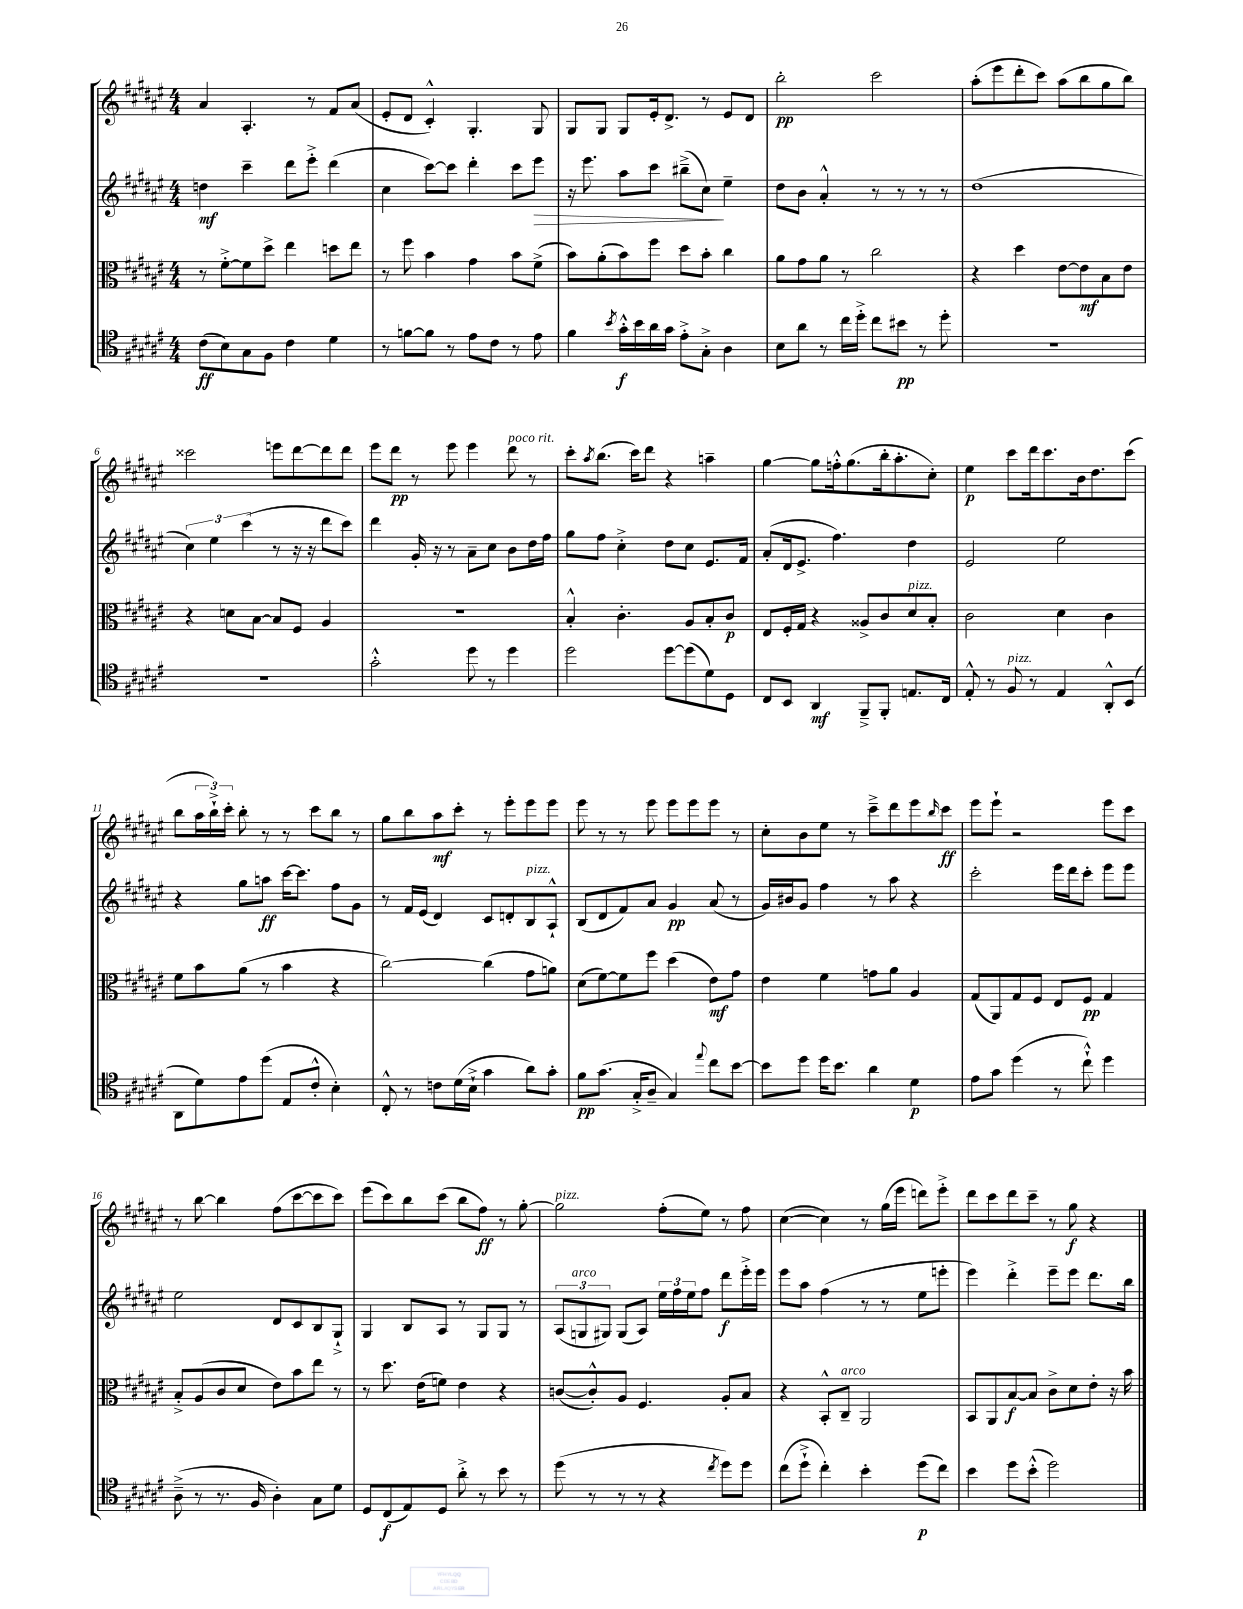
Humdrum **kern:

**kern	**dynam	**kern	**dynam	**kern	**dynam	**kern	**dynam
*part4	*part4	*part3	*part3	*part2	*part2	*part1	*part1
*staff4	*staff4	*staff3	*staff3	*staff2	*staff2	*staff1	*staff1
*clefC4	*	*clefC3	*	*clefG2	*	*clefG2	*
*k[f#c#g#d#a#e#]	*	*k[f#c#g#d#a#e#]	*	*k[f#c#g#d#a#e#]	*	*k[f#c#g#d#a#e#]	*
*M4/4	*	*M4/4	*	*M4/4	*	*M4/4	*
=1	=1	=1	=1	=1	=1	=1	=1
(8c#\L	ff	8r	.	4ddn\	mf	4a#/	.
8B\)	.	[8f#'^\L	.	.	.	.	.
8G#\	.	8f#\]	.	4ccc#~\	.	4.A#'/	.
8F#\J	.	8dd#^\J	.	.	.	.	.
4c#\	.	4ee#\	.	8ddd#\L	.	.	.
.	.	.	.	8eee#'^\J	.	8r	.
4d#\	.	8ddn\L	.	(4ddd#\	.	8f#/L	.
.	.	8ee#\J	.	.	.	(8a#/J	.
=2	=2	=2	=2	=2	=2	=2	=2
8r	.	8r	.	4cc#\	.	8e#'/L	.
[8fn\L	.	8ff#\	.	.	.	8d#/J	.
8f\J]	.	4b\	.	[8ccc#\L)	.	4c#'^^/)	.
8r	.	.	.	8ccc#\J]	.	.	.
8e#\L	.	4g#\	.	4ddd#'\	.	4.G#'/	.
8c#\J	.	.	.	.	.	.	.
8r	.	8b\L	.	8ccc#\L	.	.	.
!	!	!	!	!	!LO:HP:b	!	!
8e#\	.	(8f#^\J	.	8eee#\J	>	8G#/	.
=3	=3	=3	=3	=3	=3	=3	=3
4f#\	.	8b\L)	.	16r	.	8G#/L	.
.	.	.	.	8.eee#\	.	.	.
.	.	(8a#'\	.	.	.	8G#/J	.
8qb/	.	.	.	.	.	.	.
16g#'^^\LL	f	8b\)	.	8aa#\L	.	8G#/L	.
16b\	.	.	.	.	.	.	.
16a#\	.	8ff#\J	.	8ccc#\J	.	16e#'/k	.
16g#\JJ	.	.	.	.	.	8.d#^/J	.
8e#'^\L	.	8dd#\L	.	(8bb#X~^\L	.	.	.
8G#'^\J	.	8b'\J	.	8cc#\J)	.	8r	.
4A#\	.	4cc#\	.	4ee#~\	]	8e#/L	.
.	.	.	.	.	.	8d#/J	.
=4	=4	=4	=4	=4	=4	=4	=4
8B\L	.	8a#\L	.	8dd#\L	.	2bb'\	pp
8a#\J	.	8g#\	.	8b\J	.	.	.
8r	.	8a#\J	.	4a#'^^/	.	.	.
16cc#\LL	.	8r	.	.	.	.	.
16dd#'^\JJ	.	.	.	.	.	.	.
8cc#\L	.	2cc#\	.	8r	.	2ccc#\	.
8b#X\J	pp	.	.	8r	.	.	.
8r	.	.	.	8r	.	.	.
8dd#'\	.	.	.	8r	.	.	.
=5	=5	=5	=5	=5	=5	=5	=5
1r	.	4r	.	(1dd#	.	(8aa#'\L	.
.	.	.	.	.	.	8eee#\	.
.	.	4dd#\	.	.	.	8ddd#'\	.
.	.	.	.	.	.	8ccc#\J)	.
.	.	[8e#\L	.	.	.	(8aa#\L	.
.	.	8e#\]	mf	.	.	8bb\	.
.	.	8B\	.	.	.	8gg#\	.
.	.	8e#\J	.	.	.	8bb\J)	.
!!LO:LB:g=z
=6	=6	=6	=6	=6	=6	=6	=6
1r	.	4r	.	6cc#\)	.	2ccc##X\	.
.	.	.	.	6ee#\	.	.	.
.	.	8dn\L	.	.	.	.	.
.	.	.	.	(6ccc#\	.	.	.
.	.	[8B\J	.	.	.	.	.
.	.	8B/L]	.	8r	.	8eeen\L	.
.	.	8F#/J	.	16r	.	[8ddd#\	.
.	.	.	.	16r	.	.	.
.	.	4A#/	.	8ddd#\L	.	8ddd#\]	.
.	.	.	.	8ccc#\J)	.	8ddd#\J	.
=7	=7	=7	=7	=7	=7	=7	=7
2g#'^^\	.	1r	.	4ddd#\	.	8eee#\L	.
.	.	.	.	.	.	8ddd#\J	pp
.	.	.	.	16g#'/	.	8r	.
.	.	.	.	16r	.	.	.
.	.	.	.	8r	.	8eee#\	.
8dd#\	.	.	.	8a#~\L	.	4eee#\	.
8r	.	.	.	8cc#\J	.	.	.
!	!	!	!	!	!	!LO:TX:a:i:t=poco rit.	!
4dd#\	.	.	.	8b\L	.	8ddd#\	.
.	.	.	.	16dd#\L	.	8r	.
.	.	.	.	16ff#\JJ	.	.	.
=8	=8	=8	=8	=8	=8	=8	=8
2dd#\	.	4B'^^/	.	8gg#\L	.	8ccc#'\L	.
.	.	.	.	.	.	8qaa#/	.
.	.	.	.	8ff#\J	.	(8.bb\J	.
.	.	4.c#'\	.	4cc#'^\	.	.	.
.	.	.	.	.	.	16ccc#\KL)	.
.	.	.	.	.	.	8ddd#\J	.
[8dd#\L	.	.	.	8dd#\L	.	4r	.
(8dd#\]	.	8A#/L	.	8cc#\J	.	.	.
8d#\)	.	8B'/	.	8.e#/L	.	4aan~\	.
8D#\J	.	8c#/J	p	.	.	.	.
.	.	.	.	16f#/Jk	.	.	.
=9	=9	=9	=9	=9	=9	=9	=9
8C#/L	.	8E#/L	.	(8a#'/L	.	[4gg#\	.
8BB/J	.	16F#'/L	.	16d#/k	.	.	.
.	.	16G#/JJ	.	8.e#^/J	.	.	.
4AA#/	mf	4r	.	.	.	8gg#\L]	.
.	.	.	.	4.ff#\)	.	16ffn'^^\k	.
.	.	.	.	.	.	(8.gg#\	.
8FF#~^/L	.	8A##X^/L	.	.	.	.	.
8FF#'/J	.	8c#/	.	.	.	16bb'\k	.
.	.	.	.	.	.	8.aa#'\	.
!	!	!LO:TX:a:i:t=pizz.	!	!	!	!	!
8.En/L	.	8d#/	.	4dd#\	.	.	.
.	.	8B'/J	.	.	.	8cc#'\J)	.
16C#/Jk	.	.	.	.	.	.	.
=10	=10	=10	=10	=10	=10	=10	=10
8E#'^^/	.	2c#\	.	2e#/	.	4ee#\	p
8r	.	.	.	.	.	.	.
!LO:TX:a:i:t=pizz.	!	!	!	!	!	!	!
8F#/	.	.	.	.	.	8ccc#\L	.
8r	.	.	.	.	.	16ddd#\k	.
.	.	.	.	.	.	8.ccc#\	.
4E#/	.	4d#\	.	2ee#\	.	.	.
.	.	.	.	.	.	16b\k	.
.	.	.	.	.	.	8.dd#\	.
8AA#'^^/L	.	4c#\	.	.	.	.	.
(8BB/J	.	.	.	.	.	(8ccc#\J	.
!!LO:LB:g=z
=11	=11	=11	=11	=11	=11	=11	=11
8AA#\L	.	8f#\L	.	4r	.	8bb\L	.
8d#\)	.	8b\	.	.	.	24aa#\L	.
.	.	.	.	.	.	24bb`^\)	.
.	.	.	.	.	.	24ccc#'\JJ	.
8e#\	.	(8a#\J	.	8gg#\L	.	8bb'\	.
(8dd#\J	.	8r	.	8aan\J	ff	8r	.
8E#/L	.	4b\	.	[16ccc#\KL	.	8r	.
.	.	.	.	8.ccc#\J]	.	.	.
8c#'^^/J	.	.	.	.	.	8ccc#\L	.
4B'\)	.	4r	.	8ff#\L	.	8bb\J	.
.	.	.	.	8g#\J	.	8r	.
=12	=12	=12	=12	=12	=12	=12	=12
8C#'^^/	.	[2cc#\)	.	8r	.	8gg#\L	.
8r	.	.	.	16f#/LL	.	8bb\	.
.	.	.	.	(16e#/JJ	.	.	.
8cn\L	.	.	.	4d#/)	.	8aa#\	mf
(16d#\L	.	.	.	.	.	8ccc#'\J	.
16B`^\JJ	.	.	.	.	.	.	.
4g#\	.	(4cc#\]	.	8c#/L	.	8r	.
.	.	.	.	8dn'/	.	8eee#'\L	.
!	!	!	!	!LO:TX:a:i:t=pizz.	!	!	!
8a#\L)	.	8g#\L	.	8B/	.	8eee#\	.
8g#'\J	.	8an\J)	.	8A#`^^/J	.	8eee#\J	.
=13	=13	=13	=13	=13	=13	=13	=13
8f#\L	pp	(8d#\L	.	(8B/L	.	8eee#\	.
(8.g#\J	.	[8f#\)	.	8d#/	.	8r	.
.	.	8f#\]	.	8f#/)	.	8r	.
16G#'^/KL	.	.	.	.	.	.	.
8A#~/J	.	8ff#\J	.	8a#/J	.	8eee#\	.
4G#/)	.	(4dd#\	.	4g#/	pp	8eee#\L	.
.	.	.	.	.	.	8eee#\	.
8qqee#/	.	.	.	.	.	.	.
8cc#\L	.	8e#\L)	mf	(8a#/	.	8eee#\J	.
[8b\J	.	8g#\J	.	8r	.	8r	.
=14	=14	=14	=14	=14	=14	=14	=14
8b\L]	.	4e#\	.	16g#/LL)	.	8cc#'\L	.
.	.	.	.	16b#X/J	.	.	.
8dd#\J	.	.	.	8g#/J	.	8b\	.
16dd#\KL	.	4f#\	.	4ff#\	.	8ee#\J	.
8.b\J	.	.	.	.	.	.	.
.	.	.	.	.	.	8r	.
4a#\	.	8gn\L	.	8r	.	8ccc#~^\L	.
.	.	8a#\J	.	8aa#\	.	8ddd#\	.
4d#\	p	4A#/	.	4r	.	8eee#\	.
.	.	.	.	.	.	16qqbb/	.
.	.	.	.	.	.	8ccc#\J	ff
=15	=15	=15	=15	=15	=15	=15	=15
8e#\L	.	(8G#/L	.	2ccc#'\	.	8eee#\L	.
8g#\J	.	8AA#/)	.	.	.	8eee#`\J	.
(4dd#\	.	8G#/	.	.	.	2r	.
.	.	8F#/J	.	.	.	.	.
8r	.	8E#/L	.	16eee#\LL	.	.	.
.	.	.	.	16ddd#\J	.	.	.
8cc#`^^\)	.	8F#/J	pp	8ccc#'\J	.	.	.
4dd#\	.	4G#/	.	8eee#\L	.	8eee#\L	.
.	.	.	.	8eee#\J	.	8ccc#\J	.
!!LO:LB:g=z
=16	=16	=16	=16	=16	=16	=16	=16
(8A#~^\	.	8B'^/L	.	2ee#\	.	8r	.
8r	.	(8A#/	.	.	.	[8bb\	.
8.r	.	8c#/	.	.	.	4bb\]	.
.	.	8d#/J	.	.	.	.	.
16F#/	.	.	.	.	.	.	.
4A#'\)	.	8e#\L)	.	8d#/L	.	(8ff#\L	.
.	.	8b\	.	8c#/	.	[8ccc#\	.
8G#\L	.	8ee#\J	.	8B/	.	8ccc#\]	.
8d#\J	.	8r	.	8G#`^/J	.	8ccc#\J)	.
=17	=17	=17	=17	=17	=17	=17	=17
8D#/L	.	8r	.	4G#/	.	(8eee#\L	.
(8C#/	f	8.dd#\	.	.	.	8ccc#\)	.
8E#/)	.	.	.	8B/L	.	8bb\	.
.	.	(16e#\KL	.	.	.	.	.
8D#/J	.	8fn\J)	.	8A#/J	.	(8ccc#\J	.
8a#'^\	.	4e#\	.	8r	.	8bb\L	.
8r	.	.	.	8G#/L	.	8ff#\J)	ff
8b\	.	4r	.	8G#/J	.	8r	.
8r	.	.	.	8r	.	[8gg#'\	.
=18	=18	=18	=18	=18	=18	=18	=18
!	!	!	!	!	!	!LO:TX:a:i:t=pizz.	!
(8dd#\	.	([8cn/L	.	(12A#/L	.	2gg#\]	.
!	!	!	!	!LO:TX:a:i:t=arco	!	!	!
.	.	.	.	12Gn/	.	.	.
8r	.	8c'^^/])	.	.	.	.	.
.	.	.	.	12G#X/J)	.	.	.
8r	.	8A#/J	.	(8G#/L	.	.	.
8r	.	4.F#/	.	8A#/J)	.	.	.
4r	.	.	.	24ee#\LL	.	(8ff#'\L	.
.	.	.	.	24ff#\	.	.	.
.	.	.	.	24ee#\J	.	.	.
.	.	.	.	8ff#\J	.	8ee#\J)	.
8qcc#/	.	.	.	.	.	.	.
8dd#\L)	.	8A#'/L	.	8ddd#\L	f	8r	.
8dd#\J	.	8B/J	.	16eee#'^\L	.	8ff#\	.
.	.	.	.	16eee#\JJ	.	.	.
=19	=19	=19	=19	=19	=19	=19	=19
(8cc#\L	.	4r	.	8eee#\L	.	([4cc#\	.
8dd#`^\J	.	.	.	8aa#\J	.	.	.
4cc#'\)	.	8BB'^^/L	.	(4ff#\	.	4cc#\])	.
!	!	!LO:TX:a:i:t=arco	!	!	!	!	!
.	.	8C#~/J	.	.	.	.	.
4b'\	.	2AA#/	.	8r	.	8r	.
.	.	.	.	8r	.	(16gg#\LL	.
.	.	.	.	.	.	16eee#\JJ	.
(8dd#\L	p	.	.	8ee#\L	.	8dddn\L)	.
8cc#\J)	.	.	.	8eeen'\J	.	8eee#'^\J	.
=20	=20	=20	=20	=20	=20	=20	=20
4b\	.	8BB/L	.	4eee#\)	.	8ddd#\L	.
.	.	8AA#/	.	.	.	8ccc#\	.
8dd#\L	.	[8B/	f	4ddd#'^\	.	8ddd#\	.
(8b'^^\J	.	8B/J]	.	.	.	8ccc#~\J	.
2dd#\)	.	8c#^\L	.	8eee#~\L	.	8r	.
.	.	8d#\	.	8eee#\J	.	8gg#\	f
.	.	8e#'\J	.	8.ddd#\L	.	4r	.
.	.	16r	.	.	.	.	.
.	.	16b\	.	16bb\Jk	.	.	.
==	==	==	==	==	==	==	==
*-	*-	*-	*-	*-	*-	*-	*-
